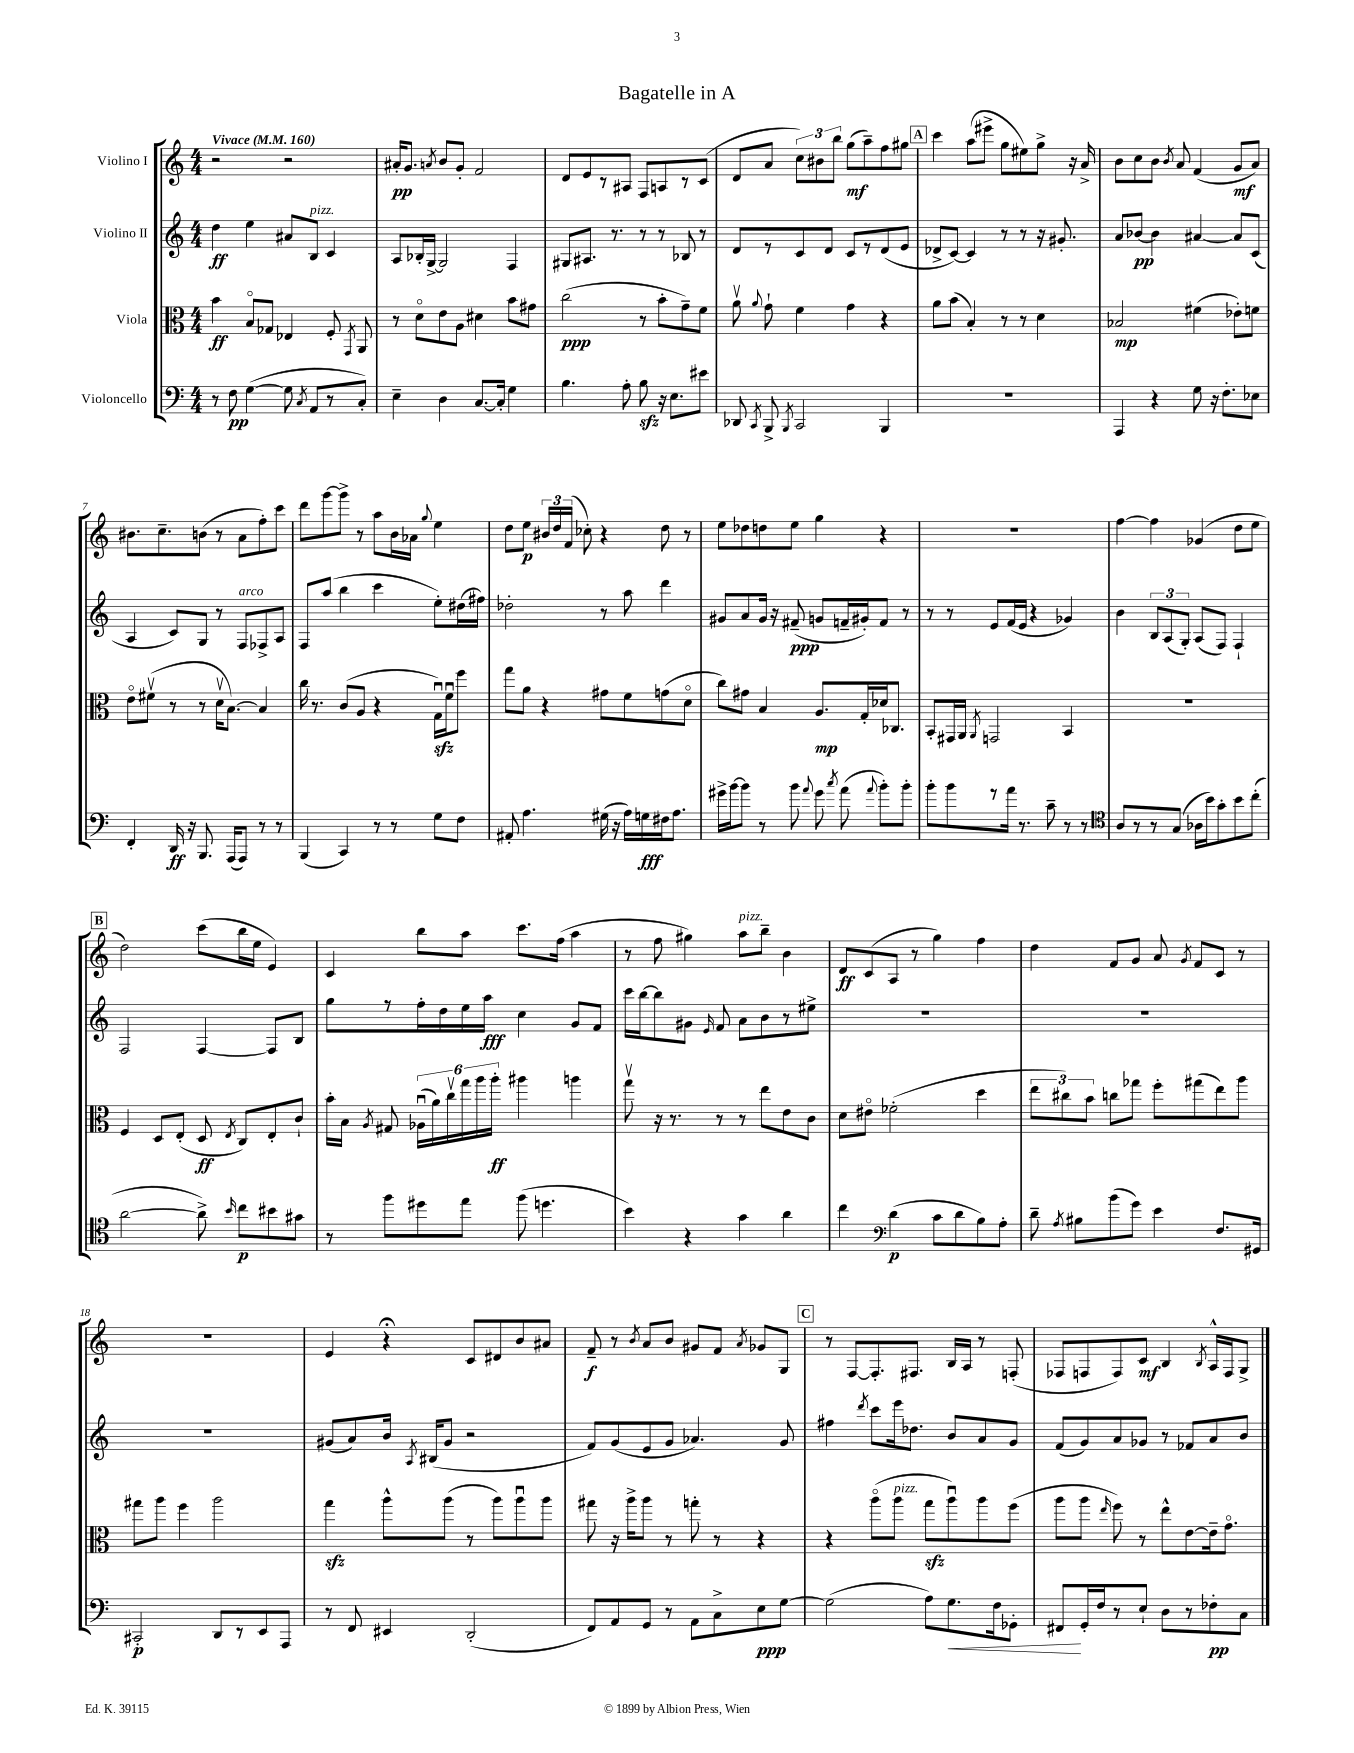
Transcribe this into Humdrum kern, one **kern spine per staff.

**kern	**dynam	**kern	**dynam	**kern	**dynam	**kern	**dynam
*part4	*part4	*part3	*part3	*part2	*part2	*part1	*part1
*staff4	*staff4	*staff3	*staff3	*staff2	*staff2	*staff1	*staff1
*I"Violoncello	*	*I"Viola	*	*I"Violino II	*	*I"Violino I	*
*clefF4	*	*clefC3	*	*clefG2	*	*clefG2	*
*k[]	*	*k[]	*	*k[]	*	*k[]	*
*M4/4	*	*M4/4	*	*M4/4	*	*M4/4	*
*MM160	*	*MM160	*	*MM160	*	*MM160	*
=1	=1	=1	=1	=1	=1	=1	=1
!	!	!	!	!	!	!LO:TX:a:B:t=Vivace	!
8r	.	4b\	ff	4dd\	ff	2r	.
8F\	pp	.	.	.	.	.	.
([4G\	.	8B/L	.	4ee\	.	.	.
.	.	8G-X/J	.	.	.	.	.
8G\]	.	4E-X/	.	8a#X/L	.	2r	.
8qC/	.	.	.	.	.	.	.
!	!	!	!	!LO:TX:a:i:t=pizz.	!	!	!
8AA/L	.	.	.	8B/J	.	.	.
8r	.	8F'/	.	4c/	.	.	.
.	.	8qGG/	.	.	.	.	.
8C'/J)	.	8AA/	.	.	.	.	.
=2	=2	=2	=2	=2	=2	=2	=2
4E~\	.	8r	.	8A/L	.	16a#X'/KL	pp
.	.	.	.	.	.	8.g/J	.
.	.	8d\L	.	16B-X'/L	.	.	.
.	.	.	.	[16G^/JJ	.	.	.
.	.	.	.	.	.	8qan/	.
4D\	.	8e\	.	2G/]	.	8b/L	.
.	.	8A\J	.	.	.	8g'/J	.
[8.C/L	.	4d#X\	.	.	.	2f/	.
16C'/Jk]	.	.	.	.	.	.	.
4G\	.	8b\L	.	4F/	.	.	.
.	.	8g#X\J	.	.	.	.	.
=3	=3	=3	=3	=3	=3	=3	=3
4.B\	.	(2cc\	ppp	8G#X/L	.	8d/L	.
.	.	.	.	8.A#X/J	.	8e/	.
.	.	.	.	.	.	8r	.
.	.	.	.	8.r	.	.	.
8A'\	.	.	.	.	.	8A#X/J	.
8Bzz\	.	8r	.	8r	.	8F/L	.
16r	.	8b'\L	.	8r	.	8An/	.
8.E\L	.	.	.	.	.	.	.
.	.	8g~\)	.	8B-X/	.	8r	.
8e#X\J	.	8f\J	.	8r	.	(8c/J	.
=4	=4	=4	=4	=4	=4	=4	=4
8DD-X/	.	8av\	.	8d/L	.	8d/L	.
8qCC/	.	8qqa/	.	.	.	.	.
8BBB^/	.	8g`\	.	8r	.	8a/J	.
8qBBB/	.	.	.	.	.	.	.
2CC/	.	4f\	.	8c/	.	12cc\L)	.
.	.	.	.	.	.	12b#X\	.
.	.	.	.	8d/J	.	.	.
.	.	.	.	.	.	12bb\J	.
.	.	4g\	.	8c/L	.	(8gg\L	mf
.	.	.	.	8r	.	8aa~\)	.
4BBB/	.	4r	.	(8d/	.	8ff\	.
.	.	.	.	8e/J	.	8gg#X\J	.
!!LO:REH:place=s1:t=A
=5	=5	=5	=5	=5	=5	=5	=5
1r	.	8a\L	.	8d-X^/L	.	4ccc\	.
.	.	(8b\J	.	[8c/J)	.	.	.
.	.	4B'/)	.	4c/]	.	(8aa\L	.
.	.	.	.	.	.	8eee#X^\J	.
.	.	8r	.	8r	.	8gg\L	.
.	.	8r	.	8r	.	8ee#X\)	.
.	.	4d\	.	16r	.	8gg^\J	.
.	.	.	.	8.g#X'/	.	.	.
.	.	.	.	.	.	16r	.
.	.	.	.	.	.	16a^/	.
=6	=6	=6	=6	=6	=6	=6	=6
4AAA/	.	2B-X/	mp	8a/L	.	8b\L	.
.	.	.	.	[8b-X/J	pp	8cc\	.
4r	.	.	.	4b-\]	.	8b\J	.
.	.	.	.	.	.	8qb/	.
.	.	.	.	.	.	8a/	.
8G\	.	(4f#X\	.	[4a#X/	.	(4f/	.
16r	.	.	.	.	.	.	.
8.F'\L	.	.	.	.	.	.	.
.	.	8e-X'\L)	.	8a#/L]	.	8g/L	mf
8E-X\J	.	8fn\J	.	(8c/J	.	8a/J)	.
!!LO:LB:g=z
=7	=7	=7	=7	=7	=7	=7	=7
4FF'/	.	8e\L	.	4A/	.	8.b#X\L	.
.	.	(8f#Xv\J	.	.	.	.	.
.	.	.	.	.	.	8.cc~\	.
16DD/	ff	8r	.	8c/L)	.	.	.
16r	.	.	.	.	.	.	.
8.BBB/	.	8r	.	8G/J	.	(8bn\J	.
.	.	16dv\KL	.	8r	.	8r	.
(16AAA/KL	.	[8.B\J)	.	.	.	.	.
!	!	!	!	!LO:TX:a:i:t=arco	!	!	!
8AAA/J)	.	.	.	8F/L	.	8a\L	.
8r	.	4B/]	.	8F-X^/	.	8ff'\)	.
8r	.	.	.	8A/J	.	8ccc\J	.
=8	=8	=8	=8	=8	=8	=8	=8
(4BBB/	.	16cc\	.	8F/L	.	8ddd\L	.
.	.	8.r	.	.	.	.	.
.	.	.	.	(8aa/J	.	[8ggg\	.
4CC/)	.	(8c/L	.	4bb\	.	8ggg^\J]	.
.	.	8A/J	.	.	.	8r	.
8r	.	4r	.	4ccc\	.	8aa\L	.
8r	.	.	.	.	.	16b\L	.
.	.	.	.	.	.	16a-X\JJ	.
.	.	.	.	.	.	8qqgg/	.
8G\L	.	16Gzzu\LL)	.	8ee'\L)	.	4ee\	.
.	.	16fu\J	.	.	.	.	.
8F\J	.	8ff\J	.	(16dd#X\L	.	.	.
.	.	.	.	16ff#X\JJ)	.	.	.
=9	=9	=9	=9	=9	=9	=9	=9
8AA#X'/	.	8gg\L	.	2dd-X'\	.	8dd\L	.
4.A\	.	8a\J	.	.	.	8ee\J	p
.	.	4r	.	.	.	24b#X/LL	.
.	.	.	.	.	.	24dd/	.
.	.	.	.	.	.	(24f/JJ	.
.	.	.	.	.	.	8cc-X'\)	.
(16G#X\	.	8g#X\L	.	8r	.	4r	.
16r	.	.	.	.	.	.	.
16A\LL)	.	8f\	.	8aa\	.	.	.
16Gn\	fff	.	.	.	.	.	.
16F#X\J	.	(8gn\	.	4ddd\	.	8dd\	.
8.A\J	.	.	.	.	.	.	.
.	.	8d\J	.	.	.	8r	.
=10	=10	=10	=10	=10	=10	=10	=10
16g#X^\LL	.	8cc\L)	.	8g#X/L	.	8ee\L	.
[16b\J	.	.	.	.	.	.	.
8b\J]	.	8g#X\J	.	8a/	.	8dd-X\	.
8r	.	4B/	.	16g#/Jk	.	8ddn\	.
.	.	.	.	16r	.	.	.
8b\	.	.	.	(8f#X~/	ppp	8ee\J	.
8qqa/	.	.	.	.	.	.	.
8g#\	.	8.A/L	mp	8gn/L	.	4gg\	.
8qcc/	.	.	.	.	.	.	.
(8a\	.	.	.	16fn~/L	.	.	.
.	.	16G'/L	.	16g#X'/J)	.	.	.
8qqa/	.	.	.	.	.	.	.
8b'\L)	.	16d-X/J	.	8f/J	.	4r	.
.	.	8.C-X/J	.	.	.	.	.
8b'\J	.	.	.	8r	.	.	.
=11	=11	=11	=11	=11	=11	=11	=11
8b'\L	.	8BB'/L	.	8r	.	1r	.
8b\	.	16GG#X/L	.	8r	.	.	.
.	.	16AA/JJ	.	.	.	.	.
.	.	8qAA/	.	.	.	.	.
8r	.	2GGn/	.	8e/L	.	.	.
16a\Jk	.	.	.	(16f/L	.	.	.
8.r	.	.	.	16e/JJ	.	.	.
.	.	.	.	4r	.	.	.
8c~\	.	.	.	.	.	.	.
8r	.	4BB/	.	4g-X/)	.	.	.
8r	.	.	.	.	.	.	.
=12	=12	=12	=12	=12	=12	=12	=12
*clefC4	*	*	*	*	*	*	*
8A/L	.	1r	.	4b\	.	[4ff\	.
8r	.	.	.	.	.	.	.
8r	.	.	.	12B/L	.	4ff\]	.
.	.	.	.	(12A/	.	.	.
(8G/J	.	.	.	.	.	.	.
.	.	.	.	12G'/J)	.	.	.
16A-X\LL	.	.	.	(8A/L	.	(4g-X/	.
16b\J)	.	.	.	.	.	.	.
8g'\	.	.	.	8F/J)	.	.	.
8b\	.	.	.	4F`/	.	8dd\L	.
(8cc'\J	.	.	.	.	.	8ee\J	.
!!LO:LB:g=z
!!LO:REH:place=s1:t=B
=13	=13	=13	=13	=13	=13	=13	=13
[2a\	.	4F/	.	2F/	.	2dd\)	.
.	.	8D/L	.	.	.	.	.
.	.	(8E'/J	.	.	.	.	.
8a^\])	.	8D/	ff	[4F/	.	(8ccc\L	.
16qqb/	.	8qE/	.	.	.	.	.
8cc\L	p	8C/L)	.	.	.	16bb\L	.
.	.	.	.	.	.	16ee\JJ	.
8b#X\	.	8E'/	.	8F/L]	.	4e/)	.
8g#X\J	.	8c`/J	.	8B/J	.	.	.
=14	=14	=14	=14	=14	=14	=14	=14
8r	.	16b'\LL	.	8gg\L	.	4c/	.
.	.	16B\JJ	.	.	.	.	.
.	.	8qA/	.	.	.	.	.
8ff\L	.	8G#X/	.	8r	.	.	.
8dd#X\	.	(24A-Xu\LL	.	16ff'\L	.	8bb\L	.
.	.	24a\)	.	.	.	.	.
.	.	.	.	16dd\	.	.	.
.	.	24ccv\	.	.	.	.	.
8ee\J	.	24gg\	.	16ee\	.	8aa\J	.
.	.	24aa\	.	.	.	.	.
.	.	.	.	16aa\JJ	fff	.	.
.	.	24aa'\JJ	ff	.	.	.	.
(8ff\	.	4aa#X\	.	4cc\	.	8.ccc\L	.
4.ddn\	.	.	.	.	.	.	.
.	.	.	.	.	.	(16ff\Jk	.
.	.	4aan\	.	8g/L	.	4aa\	.
.	.	.	.	8f/J	.	.	.
=15	=15	=15	=15	=15	=15	=15	=15
4b\)	.	8ggv\	.	16ccc\LL	.	8r	.
.	.	.	.	[16bb\J	.	.	.
.	.	16r	.	8bb\]	.	8ff\	.
.	.	8.r	.	.	.	.	.
4r	.	.	.	8g#X\J	.	4gg#X\)	.
.	.	.	.	16qqe/	.	.	.
.	.	8r	.	8f/	.	.	.
!	!	!	!	!	!	!LO:TX:a:i:t=pizz.	!
4g\	.	8r	.	8a\L	.	8aa\L	.
.	.	8ee\L	.	8b\	.	8bb~\J	.
4a\	.	8e\	.	8r	.	4b\	.
.	.	8c\J	.	8ee#X^\J	.	.	.
=16	=16	=16	=16	=16	=16	=16	=16
4cc\	.	8d\L	.	1r	.	8d/L	ff
.	.	8e#X\J	.	.	.	(8c/	.
*clefF4	*	*	*	*	*	*	*
(4d\	p	(2f-X'\	.	.	.	8A/J	.
.	.	.	.	.	.	8r	.
8c\L	.	.	.	.	.	4gg\)	.
8d\	.	.	.	.	.	.	.
8B\)	.	4dd\	.	.	.	4ff\	.
8A'\J	.	.	.	.	.	.	.
=17	=17	=17	=17	=17	=17	=17	=17
8d~\	.	12ee\L	.	1r	.	4dd\	.
.	.	12cc#X\)	.	.	.	.	.
8qA/	.	.	.	.	.	.	.
8B#X\L	.	.	.	.	.	.	.
.	.	12b\J	.	.	.	.	.
(8b\	.	8ccn\L	.	.	.	8f/L	.
8g\J)	.	8gg-X\J	.	.	.	8g/J	.
4e\	.	8ff'\L	.	.	.	8a/	.
.	.	.	.	.	.	8qg/	.
.	.	(8gg#X\	.	.	.	8f/L	.
8.F/L	.	8ee\)	.	.	.	8c/J	.
.	.	8aa\J	.	.	.	8r	.
16GG#X/Jk	.	.	.	.	.	.	.
!!LO:LB:g=z
=18	=18	=18	=18	=18	=18	=18	=18
2CC#X'/	p	8gg#X\L	.	1r	.	1r	.
.	.	8aa\J	.	.	.	.	.
.	.	4ff\	.	.	.	.	.
8DD/L	.	2aa\	.	.	.	.	.
8r	.	.	.	.	.	.	.
8EE/	.	.	.	.	.	.	.
8AAA/J	.	.	.	.	.	.	.
=19	=19	=19	=19	=19	=19	=19	=19
8r	.	4ggzz\	.	(8g#X/L	.	4e/	.
8FF/	.	.	.	8a/)	.	.	.
4EE#X/	.	8aa^^\L	.	16b/Jk	.	4r;<	.
.	.	.	.	8qA/	.	.	.
.	.	.	.	(16B#X/KL	.	.	.
.	.	(8aa\J	.	8g#/J	.	.	.
(2DD'/	.	8r	.	2r	.	8c/L	.
.	.	8aa\L)	.	.	.	8d#X/	.
.	.	8aau\	.	.	.	8b/	.
.	.	8aa\J	.	.	.	8a#X/J	.
=20	=20	=20	=20	=20	=20	=20	=20
8FF/L)	.	8gg#X\	.	8f/L)	.	8f~/	f
8AA/	.	16r	.	(8g/	.	8r	.
.	.	16aa^\KL	.	.	.	.	.
.	.	.	.	.	.	8qb/	.
8GG/J	.	8aa\J	.	8e/	.	8a/L	.
8r	.	8r	.	8g/J	.	8b/J	.
8AA\L	.	8ggn'\	.	4.a-X/)	.	8g#X/L	.
8C^\	.	8r	.	.	.	8f/J	.
.	.	.	.	.	.	8qa/	.
8E\	ppp	4r	.	.	.	8g-X/L	.
[8G\J	.	.	.	8g/	.	8G/J	.
!!LO:REH:place=s1:t=C
=21	=21	=21	=21	=21	=21	=21	=21
(2G\]	.	4r	.	4ff#X\	.	8r	.
.	.	.	.	.	.	[8F/L	.
.	.	.	.	8qddd/	.	.	.
.	.	(8aa\L	.	8ccc\L	.	8.F'/]	.
!	!	!LO:TX:a:i:t=pizz.	!	!	!	!	!
.	.	8aa\J	.	16eee\k	.	.	.
.	.	.	.	8.dd-X\J	.	8.F#X/J	.
8A\L)	.	8ggzz\L	.	.	.	.	.
!	!LO:HP:b	!	!	!	!	!	!
8.G\	<	8aau\)	.	8b/L	.	16B/LL	.
.	.	.	.	.	.	16A/JJ	.
.	.	8aa\	.	8a/	.	8r	.
16F\k	.	.	.	.	.	.	.
8GG-X'\J	.	(8ff\J	.	8g/J	.	(8Fn'/	.
=22	=22	=22	=22	=22	=22	=22	=22
8FF#X/L	.	8aa\L	.	(8f/L	.	8F-X/L	.
16GG'/L	[	8aa\J	.	8g/)	.	8Fn/	.
16F/J	.	.	.	.	.	.	.
.	.	16qqee/	.	.	.	.	.
8r	.	8ff\)	.	8a/	.	8F/)	.
8E`/J	.	8r	.	8g-X/J	.	8c/J	mf
8D\L	.	8ee^^\L	.	8r	.	4B/	.
8r	.	[8e\	.	8f-X/L	.	.	.
.	.	.	.	.	.	8qB/	.
8F-X'\	pp	16e~\k]	.	8a/	.	16A^^/LL	.
.	.	8.g\J	.	.	.	16F/J	.
8C\J	.	.	.	8b/J	.	8G^/J	.
==	==	==	==	==	==	==	==
*-	*-	*-	*-	*-	*-	*-	*-
